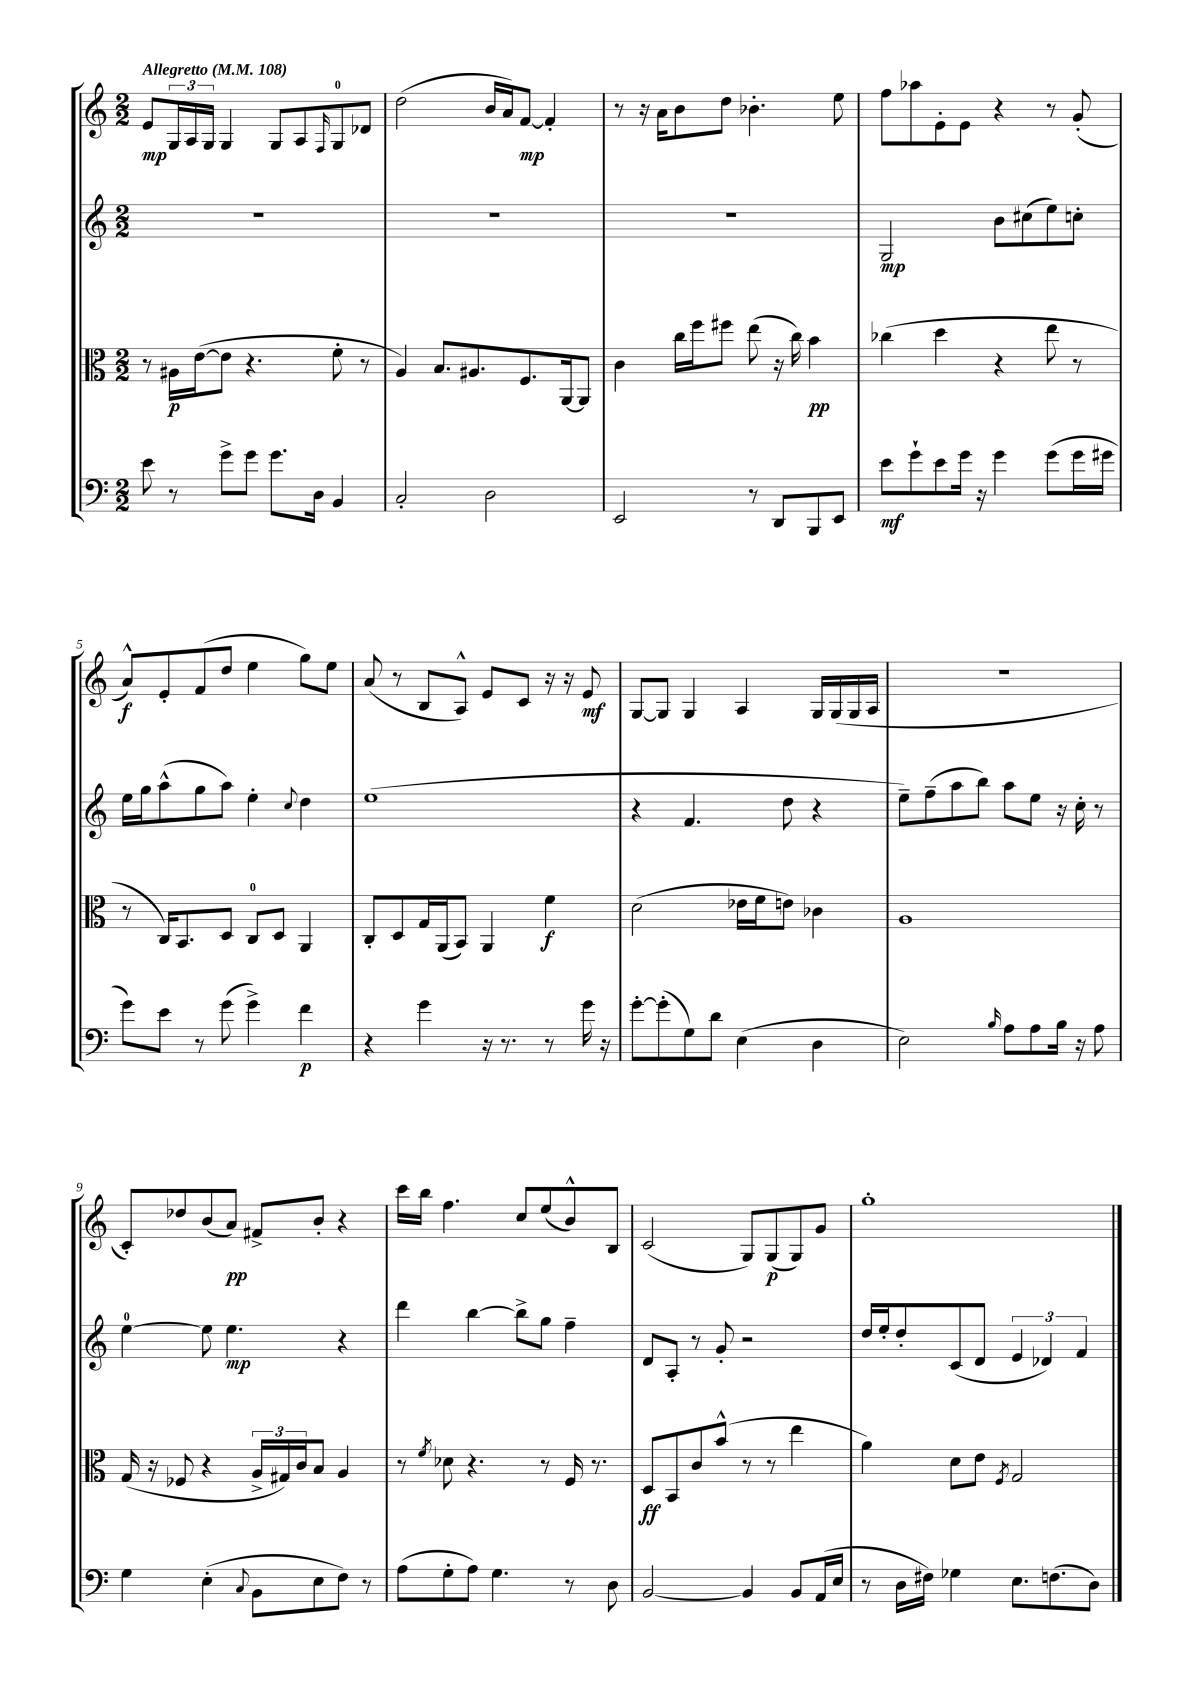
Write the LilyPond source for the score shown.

<<
\new StaffGroup <<
\new Staff = "s0" {
    \clef treble \key c \major \numericTimeSignature \time 2/2 \tempo "Allegretto" 4 = 108
    e'8\mp \tuplet 3/2 { g16 a16 g16 } g4 g8 a8 \grace { f16 } g8-0 des'8 |
    d''2( b'16 a'16) f'8~\mp f'4-. |
    r8 r16 a'16 b'8 d''8 bes'4.-. e''8 |
    f''8 aes''8 e'8-. e'8 r4 r8 g'8-.( |
    a'8-^\f) e'8-. f'8( d''8 e''4 g''8) e''8 |
    a'8( r8 b8 a8-^) e'8 c'8 r16 r16 e'8\mf |
    g8~ g8 g4 a4 g16 g16( g16 a16 |
    r1 |
    c'8-.) des''8 b'8( a'8\pp) fis'8-> b'8-. r4 |
    c'''16 b''16 f''4. c''8 e''8( b'8-^) b8 |
    c'2( g8) g8\p( g8) g'8 |
    g''1-. \bar "|." |
}
\new Staff = "s1" {
    \clef treble \key c \major \numericTimeSignature \time 2/2
    R1 |
    R1 |
    R1 |
    g2\mp b'8 cis''8( e''8) c''8-. |
    e''16 g''16 a''8-^( g''8 a''8) e''4-. \appoggiatura { c''8 } d''4 |
    e''1( |
    r4 f'4. d''8 r4 |
    e''8--) f''8--( a''8 b''8) a''8 e''8 r16 c''16-. r8 |
    e''4-0~ e''8 e''4.\mp r4 |
    d'''4 b''4~ b''8-> g''8 f''4-- |
    d'8 a8-. r8 g'8-. r2 |
    d''16 e''16-. d''8-. c'8( d'8 \tuplet 3/2 { e'4 des'4) f'4 } \bar "|." |
}
\new Staff = "s2" {
    \clef alto \key c \major \numericTimeSignature \time 2/2
    r8 ais16\p e'16~( e'8 r4. f'8-. r8 |
    a4) b8. ais8. f8. a,16~ a,8 |
    c'4 c''16 f''16 fis''8 e''8( r16 c''16) b'4\pp |
    ces''4( d''4 r4 e''8 r8 |
    r8 c16) b,8. d8 c8-0 d8 a,4 |
    c8-. d8 g16 a,16( b,8) a,4 f'4\f |
    d'2( ees'16 f'16 e'8) ces'4 |
    a1 |
    g16( r16 fes8 r4 \tuplet 3/2 { a16-> gis16) c'16 } b8 a4 |
    r8 \acciaccatura { f'8 } des'8 r4. r8 f16 r8. |
    d8\ff b,8 c'8 b'8-^( r8 r8 e''4 |
    a'4) d'8 e'8 \acciaccatura { f8 } g2 \bar "|." |
}
\new Staff = "s3" {
    \clef bass \key c \major \numericTimeSignature \time 2/2
    e'8 r8 g'8-> g'8 g'8. d16 b,4 |
    c2-. d2 |
    e,2 r8 d,8 b,,8 e,8 |
    e'8\mf g'8-! e'8 g'16 r16 g'4 g'8( g'16 gis'16 |
    g'8) e'8 r8 g'8( g'4->) f'4\p |
    r4 g'4 r16 r8. r8 g'16 r16 |
    g'8~-. g'8-.( g8) d'8 e4( d4 |
    e2) \grace { b16 } a8 a8 b16 r16 a8 |
    g4 e4-.( \appoggiatura { c8 } b,8 e8 f8) r8 |
    a8( g8-. a8) g4. r8 d8 |
    b,2~ b,4 b,8 a,16( e16 |
    r8 d16 fis16) ges4 e8. f8.( d8) \bar "|." |
}
>>
>>
